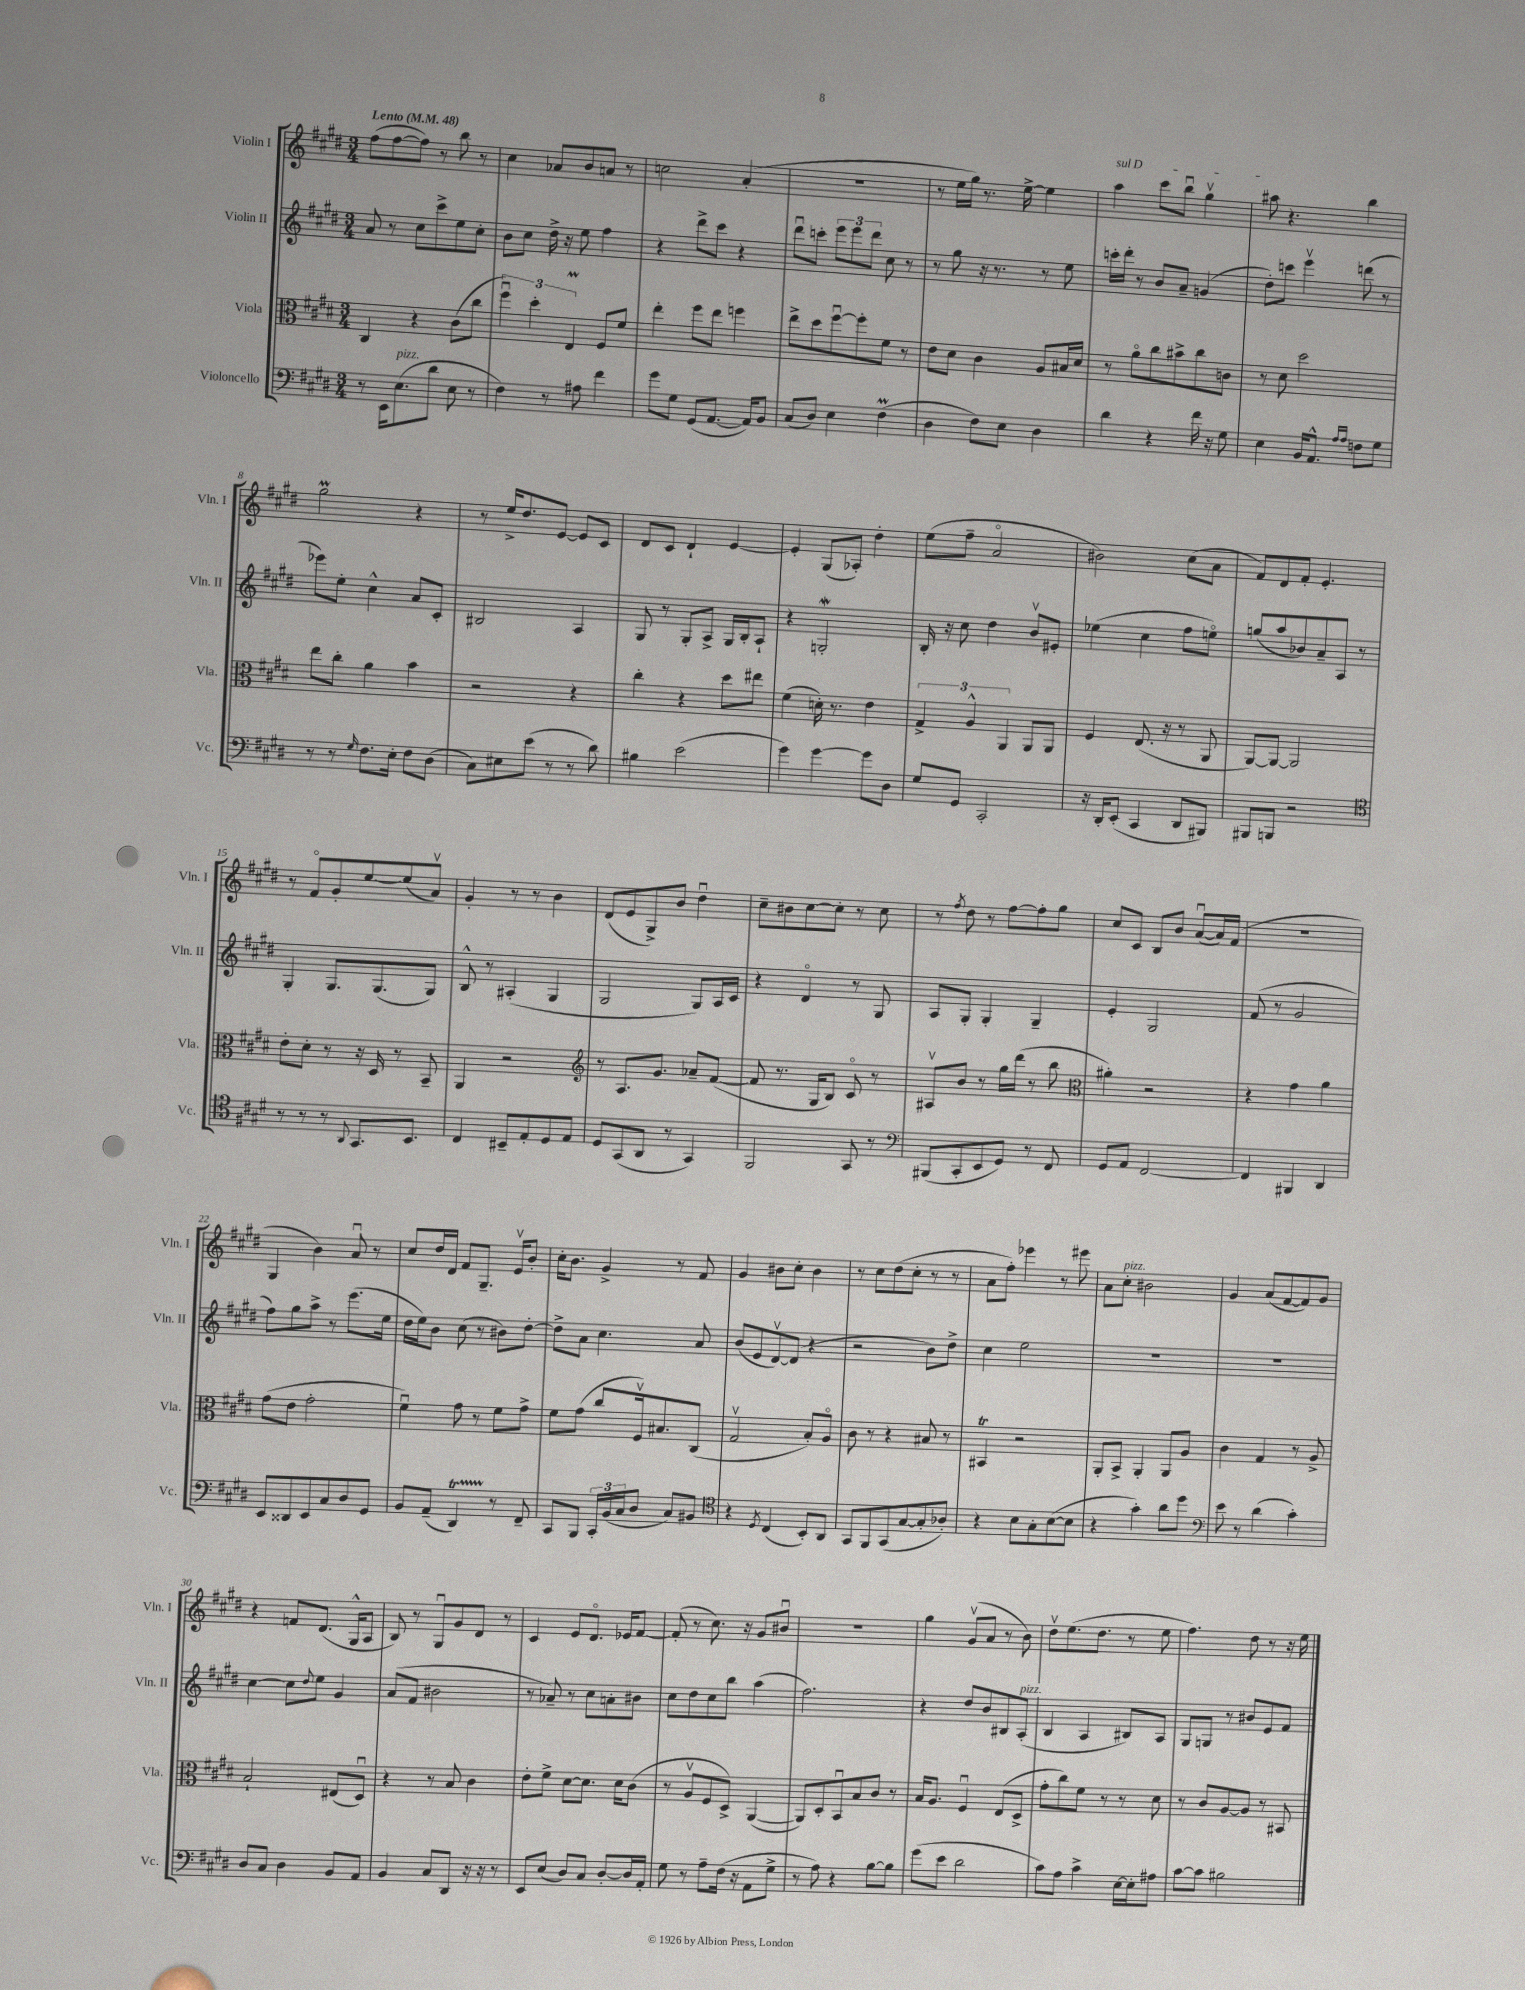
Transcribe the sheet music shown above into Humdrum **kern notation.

**kern	**kern	**kern	**kern
*staff4	*staff3	*staff2	*staff1
*clefF4	*clefC3	*clefG2	*clefG2
*k[f#c#g#d#]	*k[f#c#g#d#]	*k[f#c#g#d#]	*k[f#c#g#d#]
*M3/4	*M3/4	*M3/4	*M3/4
*MM48	*MM48	*MM48	*MM48
8r	4C#	8a	(8ff#
16EE	.	8r	[8ff#
(8.E	.	.	.
.	4r	8cc#	8ff#])
8d#	.	8ccc#^	8r
8E	(8c#	8ee	8bb
8r	8cc#	8cc#'	8r
=	=	=	=
4F#)	6ff#u)	8b	4cc#
.	.	8cc#	.
.	6dd#'	.	.
8r	.	16dd#^	8a-
.	.	16r	.
.	6E	.	.
8A#	.	8ee	8b
4f#	8F#	4ff#	8a
.	8f#	.	8r
=	=	=	=
8g#	4ee'	4r	2cc
8G#	.	.	.
(8GG#	8ff#	8ddd#^	.
[8.AA	8ee	8ccc#	.
.	4ff	4r	(4a'
16AA])	.	.	.
8BB	.	.	.
=	=	=	=
(8C#	8ee^	8ddd#u	2.r
8D#)	8dd#	8ccc'	.
4E	[8ff#u	12eee	.
.	.	12eee	.
.	8ff#']	.	.
.	.	12ddd#	.
(4F#	8f#	8cc#	.
.	8r	8r	.
=	=	=	=
4D#	8e	8r	8r
.	8d#	8gg#	16ee
.	.	.	16gg#)
8F#)	4c#	16r	8.r
.	.	8.r	.
8E	.	.	.
.	.	.	[16ee^
4D#	8A	8r	4ee]
.	16B#	8ee	.
.	16d#	.	.
=	=	=	=
4d#	8r	16ccc'	4aa
.	.	16ddd#'	.
.	8ao	8r	.
4r	8cc#	8b	8ccc#
.	8b#^	8a~	8bbu
16f#	8cc#	(4g	4gg#v
16r	.	.	.
8G#	8c	.	.
=	=	=	=
4E	8r	8dd#')	8aa#
.	8d#	8ccc	4.r
16BB	2dd#	4eeev	.
8.AA^^	.	.	.
16qqA	.	.	.
16qqA	.	.	.
8F	.	(8ddd	4bb
8G#	.	8r	.
=	=	=	=
8r	8ee	8eee-)	2gg#
8r	8cc#'	8ee'	.
16qqG#	.	.	.
8.F#	4a	4cc#^^	.
16E'	.	.	.
8F#	4b	8a	4r
(8D#	.	8c#'	.
=	=	=	=
8C#)	2r	2B#	8r
8E#	.	.	16ee^
.	.	.	8.dd#
(8e	.	.	.
8r	.	.	[8e
8r	4r	4A	8e]
8d#)	.	.	8c#
=	=	=	=
4B#	4cc#'	8G#	8d#
.	.	8r	8c#
(2e	4r	8G#'	4d#`
.	.	8A^	.
.	8dd#	16G#	[4e
.	.	16B'	.
.	8ee#	8A`	.
=	=	=	=
4g#)	(4f#	4r	4e']
[4g#	16d')	2G'	(8G#
.	8.r	.	.
.	.	.	8A-')
8g#]	4e	.	4dd#'
8D#	.	.	.
=	=	=	=
8G#	6G#^	16B'	(8ee
.	.	16r	.
8GG#	.	8cc#	8ff#~
.	6A^^	.	.
2CC#'	.	4dd#	2ao
.	6AA	.	.
.	8AA	8bv	.
.	8AA	8e#'	.
=	=	=	=
16r	4F#	(4ee-	2b#)
16DD#'	.	.	.
(8EE'	.	.	.
4CC#	(8.E	4cc#	.
.	16r	.	.
8DD#	8r	8ff#	(8cc#
8BBB#)	8AA	8eeo)	8a
=	=	=	=
8BBB#	[8AA)	(8gg	8f#)
8BBB	8AA_	8aa	8d#
2r	2AA]	8b-)	8f#'
.	.	8a~	4.e'
.	.	8A	.
.	.	8r	.
=	=	=	=
*clefC4	*	*	*
8r	8e'	4G#'	8r
8r	8d#'	.	8f#o
8r	8r	8.G#	8g#'
8qqAA	.	.	.
8.GG#	16r	.	[8ee
.	16D#	(8.G#	.
.	8r	.	(8ee]
8.BB	.	.	.
.	8BB~	8G#)	8av)
=	=	=	=
4C#	4AA	8B^^	4g#'
.	.	8r	.
8BB#~	2r	(4A#'	8r
8E'	.	.	8r
8D#	.	4G#	4b
8E	.	.	.
=	=	=	=
*	*clefG2	*	*
8D#	8r	2G#	(8d#
(8GG#	8.A	.	8e
8AA	.	.	8G#^)
.	8.g#	.	.
8r	.	.	8b
4GG#)	8a-~	8G#)	4dd#u
.	([8f#	16A	.
.	.	16c#	.
=	=	=	=
2FF#	8f#]	4r	8cc#~
.	8.r	.	8b#
.	.	4d#o	[8cc#
.	16G#	.	.
.	8B)	.	8cc#']
8GG#	8c#o	8r	8r
8r	8r	8G#	8cc#
=	=	=	=
*clefF4	*	*	*
(8BBB#	8A#v	8A	8r
.	.	.	8qff#
8CC#'	8b	8G#'	8dd#
8EE	8r	4G#'	8r
8GG#)	16gg#	.	[8ff#
.	(16ddd#	.	.
8r	8r	4G#~	8ff#']
8FF#	8bb	.	8gg#
=	=	=	=
*	*clefC3	*	*
8GG#	4a#')	4e'	8cc#
8AA	.	.	8c#
[2FF#	2r	2G#	8B
.	.	.	8b
.	.	.	([8au
.	.	.	16a])
.	.	.	(16f#
=	=	=	=
4FF#]	4r	(8f#	2.r
.	.	8r	.
4BBB#	4g#	2g#	.
4DD#	4a	.	.
=	=	=	=
8EE	(8g#	8ff#)	4G#
8DD##	8e	8gg#	.
8EE	2g#'	8aa^	4b)
8C#	.	8r	.
8D#	.	(8.eee	8au
8GG#	.	.	8r
.	.	16ee	.
=	=	=	=
8BB	4f#u)	16dd#	8cc#
.	.	16ee)	.
(8AA~	.	8b	16dd#
.	.	.	16d#
4DD#)	8g#	(8cc#	8f#
.	8r	8r	8.G#~
8r	8f#	8b#)	.
.	.	.	16ev
8FF#~	8g#^	[8dd#'	8b'
=	=	=	=
8CC#	8f#	8dd#^]	16cc#'
.	.	.	8.b
8BBB	(8g#	8a	.
24CC#'	8cc#	4.cc#	4g#^
(24BB	.	.	.
24C#	.	.	.
8D#	16F#v)	.	.
.	8.B#	.	.
8C#)	.	.	8r
8BB#	(8C#	8a	8f#
=	=	=	=
*clefC4	*	*	*
4r	2G#v	(8b	4g#
.	.	8e	.
8qD#	.	.	.
(4C#	.	[8d#v)	8b#
.	.	(8d#]	8cc#'
8BB')	8B')	4r	4b#
8AA	8Ao	.	.
=	=	=	=
8GG#	8c#	2r	8r
8FF#	8r	.	8cc#
(8GG#	4r	.	(8dd#
[8G#	.	.	8cc#'
8G#']	8B#	8b)	8r
8A-')	8r	8dd#^	8r
=	=	=	=
4r	4BB#	4cc#	8a
.	.	.	8ff#')
8B	2r	2ee	4eee-
8G#'	.	.	.
([8B	.	.	8r
8B]	.	.	8eee#
=	=	=	=
4r	8AA'	2.r	8a
.	8BB^	.	8cc#'
4g#')	4AA'	.	2b#
8a	8AA	.	.
8dd#	8A	.	.
=	=	=	=
*clefF4	*	*	*
8e	4c#	2.r	4g#
8r	.	.	.
(4d#	4G#	.	(8a
.	.	.	[8f#
4c#')	8r	.	8f#])
.	8A^	.	8g#
=	=	=	=
8D#	2B`	[4cc#	4r
8C#	.	.	.
4D#	.	8cc#]	8f
.	.	8qqdd#	.
.	.	8ee	(8.d#
8BB	(8E#	4g#	.
.	.	.	16G#^^
8AA	8D#u)	.	8A
=	=	=	=
4BB	4r	(8a	8B)
.	.	8f#	8r
8C#	8r	2b#	8G#u
8DD#	8B	.	8g#
16r	4c#	.	8d#
16r	.	.	.
8r	.	.	8r
=	=	=	=
8EE	8e'	8r	4c#
(8E	8f#^	8a-~)	.
8D#)	[8d#	8r	8e
8C#	8.d#]	8cc#	8.d#o
[8D#'	.	8a'	.
.	16d#	.	16e-
16D#]	(8c#	8b#	[8f#
16AA'	.	.	.
=	=	=	=
8G#	8r	8cc#	(8f#']
8r	8Av	8dd#	8r
8A~	8F#	8cc#	8.cc#)
(16F#	8D#^)	8bb	.
16r	.	.	16r
8AA	([4AA	(4aa	8g#
8G#^	.	.	8b#u
=	=	=	=
8r	8AA])	2.ff#)	2.r
8A)	8D#'	.	.
4r	8BBu	.	.
.	8B	.	.
[8B	8c#	.	.
8B]	8r	.	.
=	=	=	=
(8g#	16B	4r	4gg#
.	8.A	.	.
8e	.	.	.
2d#	4F#u	8dd#	(8g#v
.	.	8b	8a
.	(8E	8B#	8r
.	8D#^	(8A'	8b)
=	=	=	=
8c#)	8g#'	4B	8dd#v
8A	8cc#)	.	(8.ee
4c#^	8f#	4A	.
.	.	.	8.dd#
.	8r	.	.
[16E	8r	8B#)	8r
16E']	.	.	.
8A#	8d#	8A	8ee
=	=	=	=
[8c#	8r	8G#	4.ff#)
8c#]	8c#	8G	.
2B#	[8A	8r	.
.	8A]	8b#	8dd#
.	8r	8e	8r
.	8BB#	8f#	16r
.	.	.	16ee
==	==	==	==
*-	*-	*-	*-
